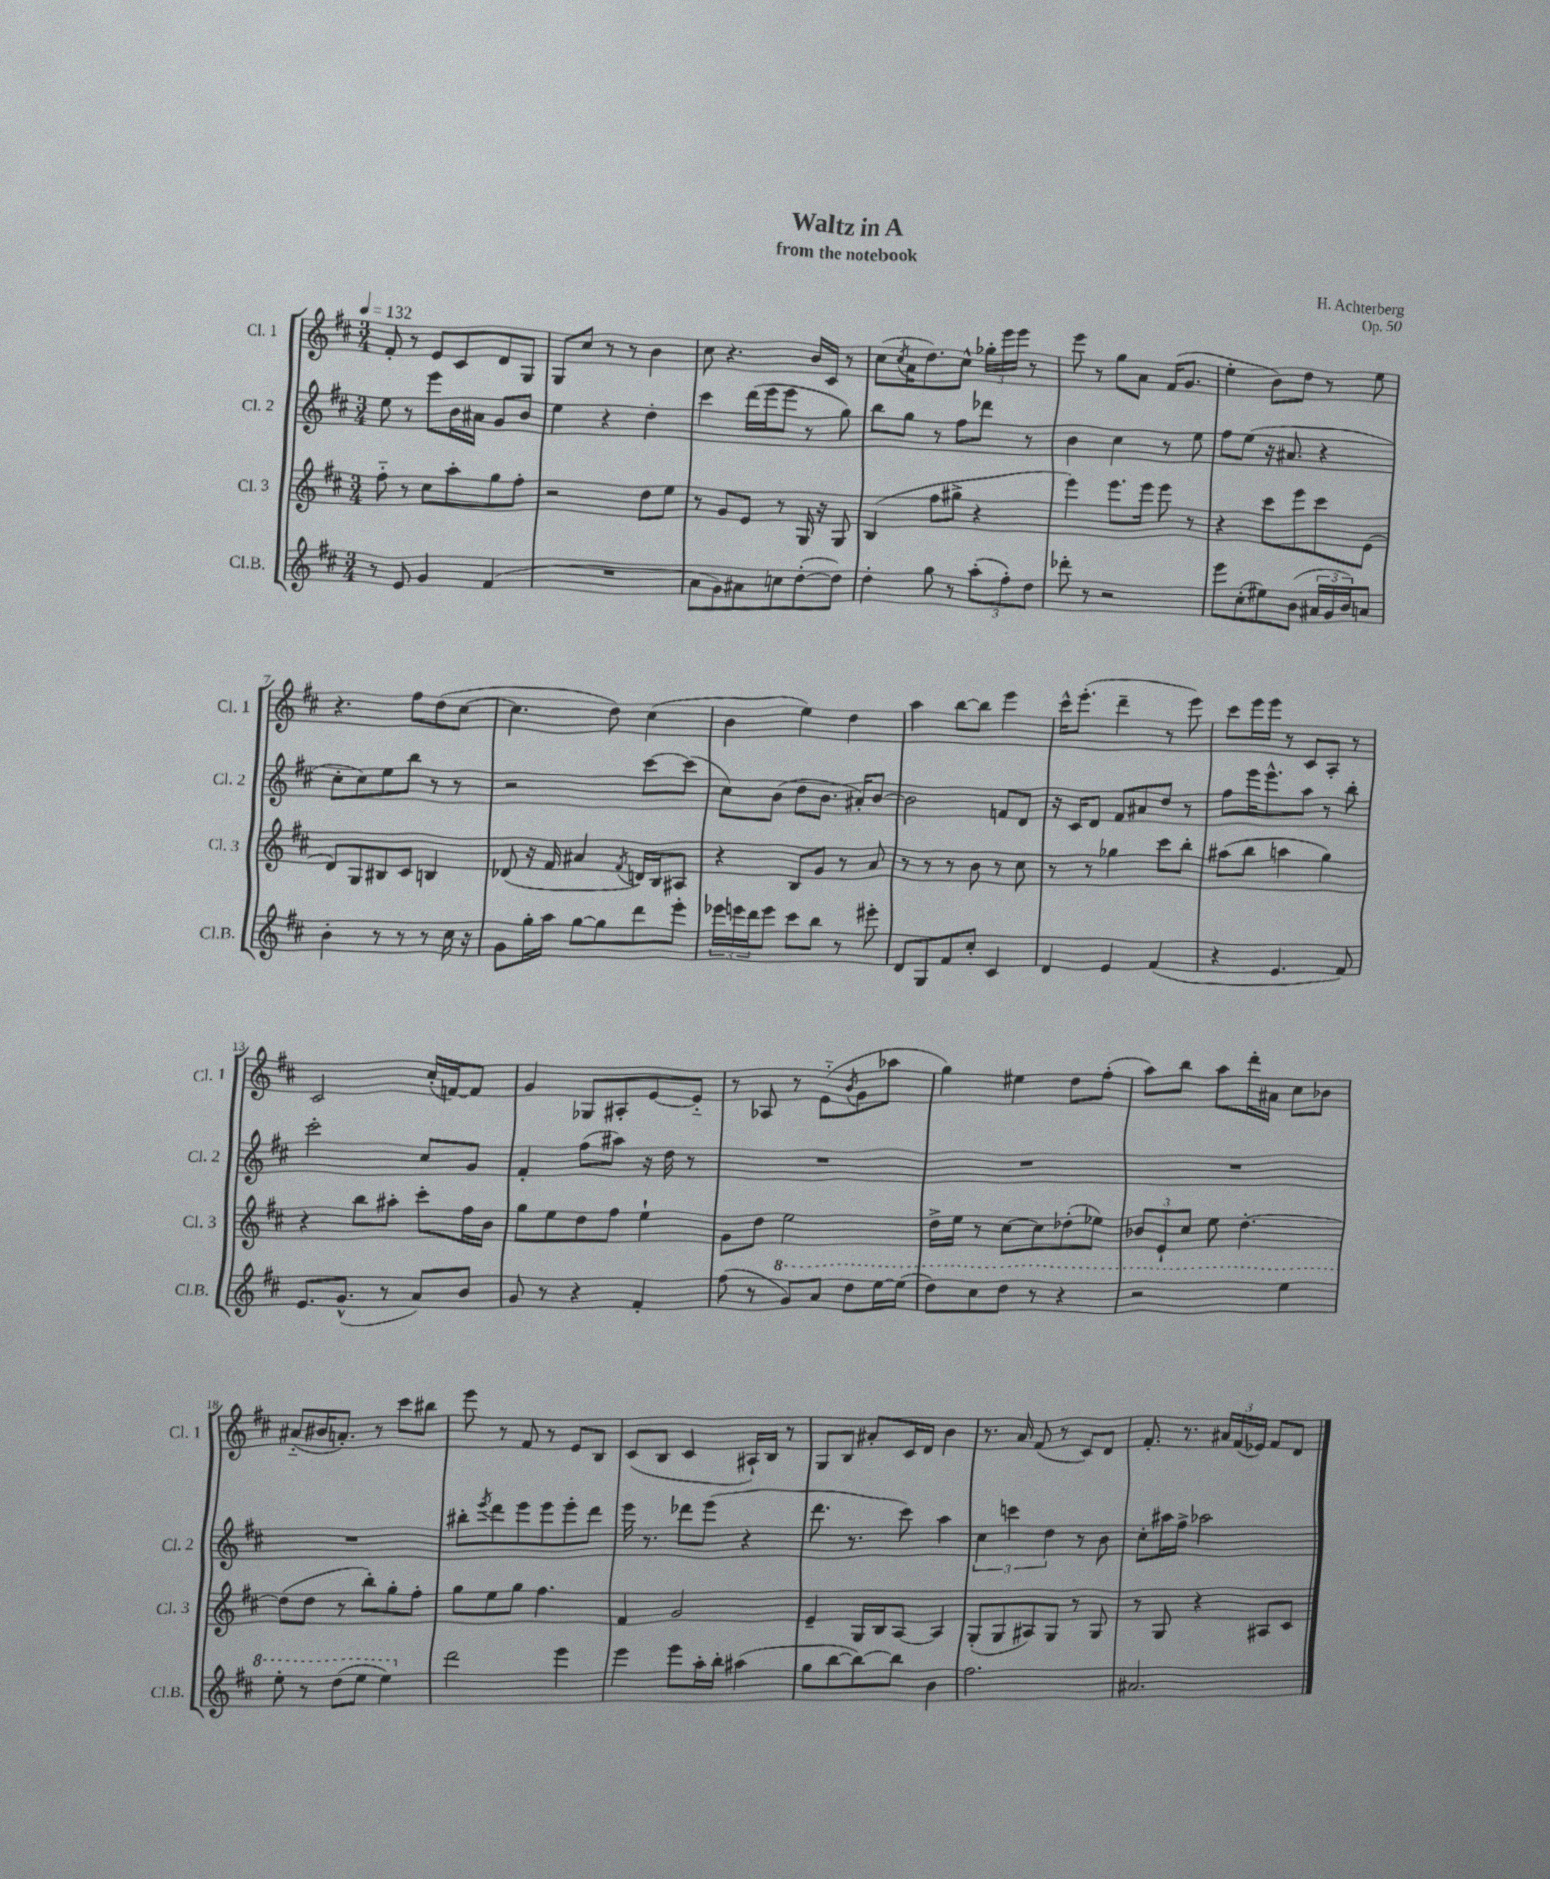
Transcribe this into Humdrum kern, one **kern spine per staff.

**kern	**kern	**kern	**kern
*staff4	*staff3	*staff2	*staff1
*clefG2	*clefG2	*clefG2	*clefG2
*k[f#c#]	*k[f#c#]	*k[f#c#]	*k[f#c#]
*M3/4	*M3/4	*M3/4	*M3/4
*MM132	*MM132	*MM132	*MM132
8r	8ff#'~\	8ee\	8f#'/
8e/	8r	8r	8r
4g/	8cc#\L	8eee\L	8e/L
.	8aa'\	16b\L	8c#/
.	.	16a#\JJ	.
(4f#/	8gg\	8g/L	8d/
.	8ff#'\J	8b/J	8G/J
=	=	=	=
2.r	2r	4ee\	8G/L
.	.	.	8cc#/J
.	.	4r	8r
.	.	.	8r
.	8dd\L	4dd'\	4b\
.	8ee\J	.	.
=	=	=	=
8a\L	8r	4ccc#\	8cc#\
8g\)	8g/L	.	4.r
8a#\	8e/J	(16ddd\LL	.
.	.	16eee\J	.
8cc\	8r	8eee\J	.
([8dd'\	16G/	8r	16b/LL
.	16r	.	16c#/JJ
8dd\]J)	8G/	8gg\)	8r
=	=	=	=
4dd'\	(4B/	8bb\L	(8cc#\L
.	.	.	8qcc#/
.	.	8gg\J	16a\K
.	.	.	8.dd\)
8gg\	8ff#\L	8r	.
8r	8gg#^\J	8ff#\L	8cc#^^\J
(12aa'\L	4r	8ddd-\J	24gg-'\LL
.	.	.	24eee\
12ff#'\)	.	.	24eee\JJ
.	.	8r	8r
12dd\J	.	.	.
=	=	=	=
8ddd-'\	4eee\)	4b\	8eee\
8r	.	.	8r
2r	8.eee\L	4cc#\	8gg\L
.	.	.	8a\J
.	16eee\Jk	.	.
.	8eee\	8r	(16f#/LK
.	.	.	8.g/J
.	8r	8ee\	.
=	=	=	=
8eee\L	4r	8ff#\L	4ee'\
(8cc#'\	.	(8ee\J	.
8ee#\)	8ccc#\L	16r	8b\L)
.	.	8.a#/	.
(8b\J	8eee\	.	8dd\J
24a#/LL	8ccc#\	4r	8r
24g/	.	.	.
24b/J)	.	.	.
8a/J	(8e\J	.	8ee\
=	=	=	=
4b'\	8d/L)	8cc#'\L	4.r
.	8G/	8cc#\)	.
8r	8B#/	8ee\	.
8r	8c#/J	8bb\J	8ff#\L
8r	4B/	8r	(8dd\
16cc#\	.	8r	[8cc#\J
16r	.	.	.
=	=	=	=
8g\L	(8d-/	2r	4.cc#\]
16gg'\L	16r	.	.
16aa\JJ	16f#/	.	.
[8gg\L	4a#/	.	.
8gg\]	.	.	8dd\)
.	8qf#/	.	.
8ddd\	16d/LL)	[8ccc#\L	(4cc#\
.	16B/J	.	.
8eee'\J	8A#/J	(8ccc#\]J	.
=	=	=	=
24eee-\LL	4r	8cc#\L)	4b\
24eee\	.	.	.
24ddd\J	.	.	.
8eee\J	.	(8b\J	.
8ccc#\L	8B/L	8dd\L	4ee\)
8bb\J	8g/J	8.b\J	.
8r	8r	.	4dd\
.	.	16a#'/LK)	.
8eee#'\	8a/	[8b/J	.
=	=	=	=
8d/L	8r	2b\]	4aa\
8G/	8r	.	.
8f#/	8r	.	[8bb\L
8cc#'/J	8b\	.	8bb\]J
4c#/	8r	8f/L	4eee\
.	8cc#\	8d/J	.
=	=	=	=
4d/	8r	16r	16ccc#^^\LK
.	.	16c#/LK	(8.eee'\J
.	8r	8d/J	.
4e/	4gg-\	8f#/L	4ddd~\
.	.	8a#/	.
(4f#/	8ccc#\L	8dd/J	8r
.	8bb'\J	8r	8eee\)
=	=	=	=
4r	(8aa#\L	8ff#\L	8ccc#\L
.	8bb\J	16eee\K	16eee\L
.	.	8.eee^^\	16eee\JJ
4.e/	4aa\	.	8r
.	.	8aa\J	8c#/L
.	4gg\)	8r	8A'/J
8f#/)	.	8bb'\	8r
=	=	=	=
8.e/L	4r	2ccc#'\	2c#/
(8.g^^/J	.	.	.
.	8bb\L	.	.
8r	8aa#'\J	.	.
8a/L)	8ccc#'\L	8cc#/L	(16cc#'/LL
.	.	.	[16f/J)
8b/J	16ff#\L	8g/J	8f/]J
.	16b\JJ	.	.
=	=	=	=
8g/	8gg\L	4f#'/	4g/
8r	8ee\	.	.
4r	8dd\	(8ff#\L	8G-/L
.	8ff#\J	8aa#\J)	8A#'/
4f#'/	4ee`\	16r	[8e/
.	.	16dd\	.
.	.	8r	8e'~/]J
=	=	=	=
(8ff#\	8g\L	2.r	8r
8r	8dd\J	.	8A-/
8gg/L)	2ee\	.	8r
8aa/J	.	.	(8e'~\L
.	.	.	8qb/
8ddd\L	.	.	8g\
[16eee\L	.	.	8aa-\J
(16eee\]JJ	.	.	.
=	=	=	=
8ddd\L)	16dd^\LL	2.r	4gg\)
.	16ee\JJ	.	.
8ccc#\	8r	.	.
8ddd\J	[8cc#\L	.	4ee#\
8r	8cc#\]	.	.
4r	(8dd-'\	.	8dd\L
.	8ee-\J)	.	(8ff#'\J
=	=	=	=
2r	12b-/L	2.r	8aa\L)
.	12e`/	.	.
.	.	.	8bb\J
.	12cc#/J	.	.
.	8ee\	.	8aa\L
.	[4.dd'\	.	16ddd'\L
.	.	.	16a#\JJ
4eee\	.	.	8cc#\L
.	.	.	8b-\J
=	=	=	=
8eee'\	(8dd\]L	2.r	(8a#'~/L
8r	8dd\J	.	16b#/K
.	.	.	8.a'/J)
(8ddd\L	8r	.	.
8eee\J	8bb'\L)	.	8r
4eee\)	8gg'\	.	8ccc#\L
.	8ff#'\J	.	8bb#\J
=	=	=	=
2ddd\	8gg\L	8bb#'\L	8eee\
.	.	8qeee/	.
.	8ee\	8ddd\	8r
.	8gg\J	8eee\	8f#/
.	4.ff#\	8eee\	8r
4eee\	.	8eee'\	8e/L
.	.	8ddd\J	8B/J
=	=	=	=
4eee\	4f#/	16eee\	(8c#/L
.	.	8.r	.
.	.	.	8B/J
8eee\L	2g/	8ddd-\L	4c#/
16aa'\L	.	(8eee\J	.
16bb'\JJ	.	.	.
(4aa#\	.	4r	16A#`/LL)
.	.	.	16B/JJ
.	.	.	8r
=	=	=	=
8gg\L	4e~/	8.ddd\	8G/L
[8bb\	.	.	8B/J
.	.	8.r	.
8bb\_)	16G/LL	.	8a#'/L
.	16B/J	.	.
8bb\]J	[8A/J	8ccc#\)	16c#/L
.	.	.	16d/JJ
4b\	4A/]	4aa\	4b\
=	=	=	=
2.ff#\	(8G'/L	6cc#\	8.r
.	8G/	.	.
.	.	6ccc\	.
.	.	.	16a/
.	8A#/)	.	(8f#/
.	.	6dd\	.
.	8G/J	.	8r
.	8r	8r	8c#/L)
.	8G/	8b\	8d/J
=	=	=	=
2.a#/	8r	8cc#'\L	8.f#'/
.	8G/	16aa#\L	.
.	.	16ff#^\JJ	8.r
.	4r	2aa-\	.
.	.	.	24a#/LL
.	.	.	(24f#/
.	.	.	24e-/JJ)
.	8A#/L	.	8f#/L
.	8c#/J	.	8d/J
==	==	==	==
*-	*-	*-	*-
